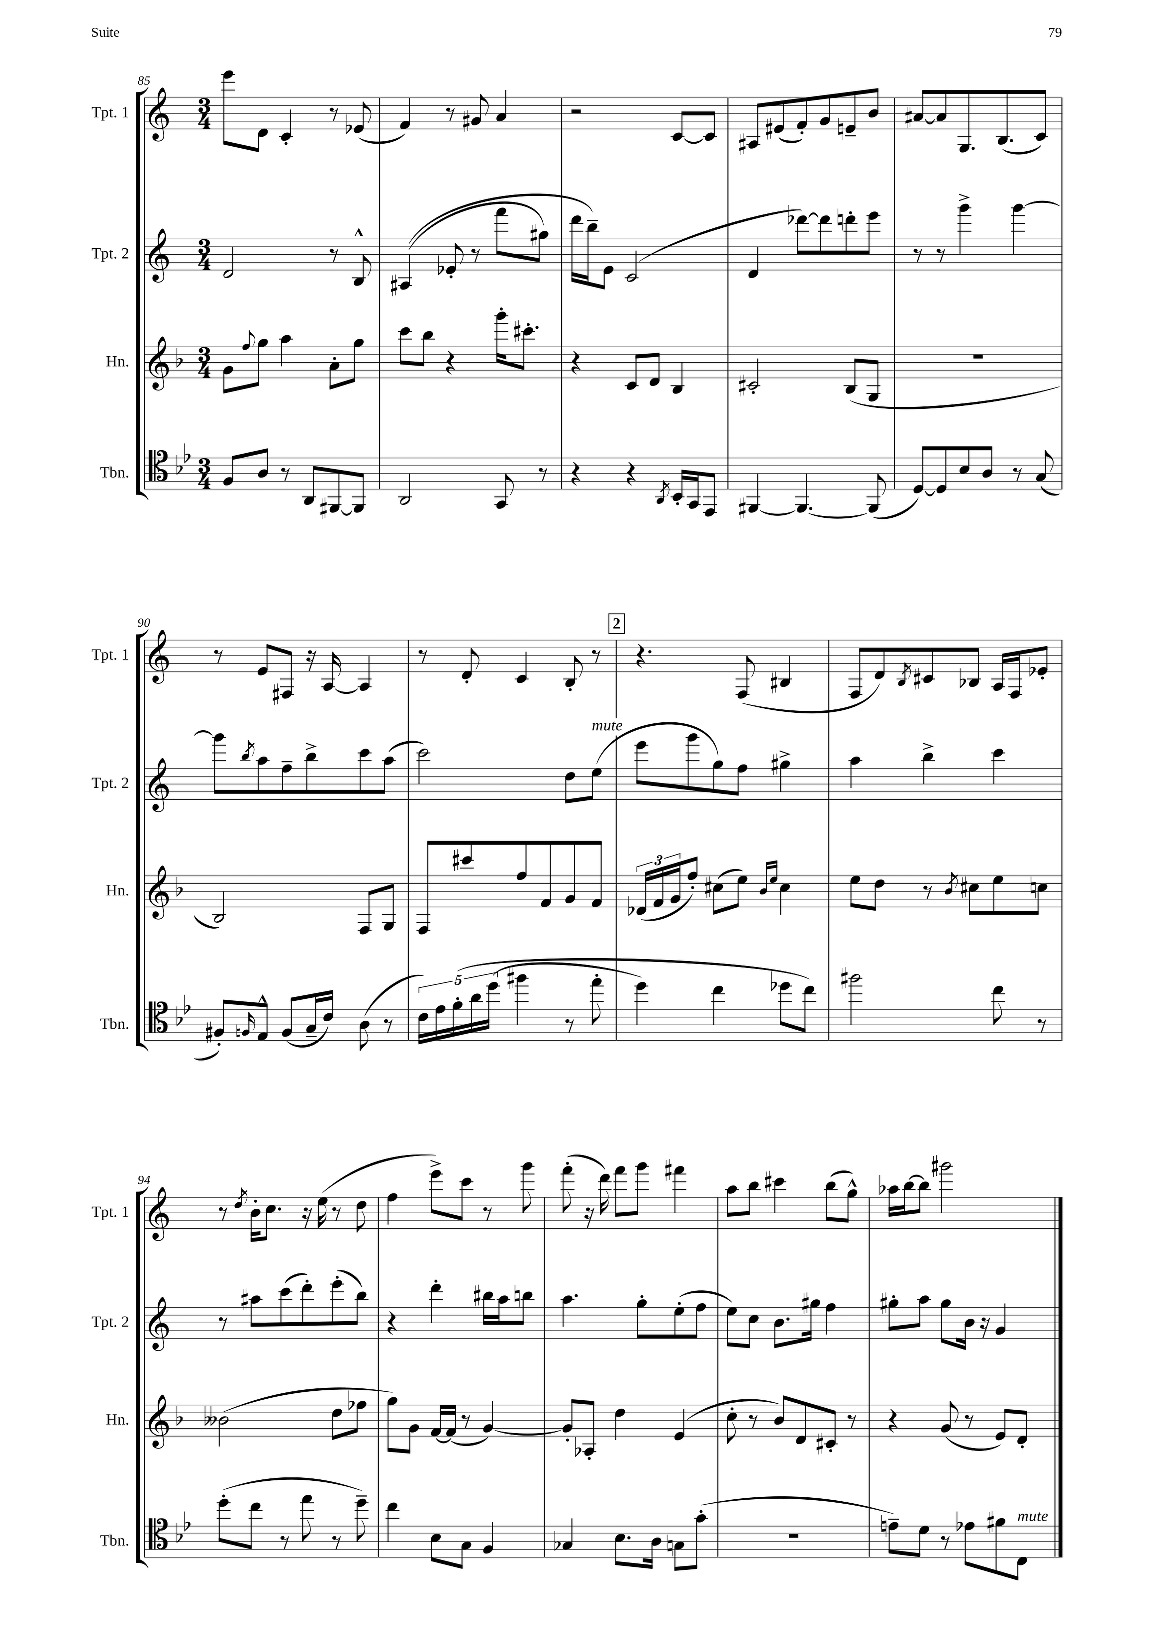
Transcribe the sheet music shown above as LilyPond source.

<<
\new StaffGroup <<
\new Staff = "s0" \with { instrumentName = "Tpt. 1" shortInstrumentName = "Tpt. 1" } {
    \clef treble \key c \major \numericTimeSignature \time 3/4
    e'''8 d'8 c'4-. r8 ees'8( |
    f'4) r8 gis'8 a'4 |
    r2 c'8~ c'8 |
    ais8 eis'8( f'8-.) g'8 e'8-- b'8 |
    ais'8~ ais'8 g8. b8.( c'8) |
    r8 e'8 fis8 r16 a16~ a4 |
    r8 d'8-. c'4 b8-. r8 |
    \mark \markup { \box "2" } r4. f8( bis4 |
    f8 d'8) \acciaccatura { b8 } cis'8 bes8 a16 f16 ees'8-. |
    r8 \acciaccatura { d''8 } b'16-. c''8. r16 e''16( r8 d''8 |
    f''4 e'''8->) c'''8 r8 g'''8 |
    f'''8-.( r16 d'''16) f'''8 g'''8 fis'''4 |
    a''8 b''8 cis'''4 b''8( g''8-^) |
    aes''16 b''16~ b''8 gis'''2 \bar "|." |
}
\new Staff = "s1" \with { instrumentName = "Tpt. 2" shortInstrumentName = "Tpt. 2" } {
    \clef treble \key c \major \numericTimeSignature \time 3/4
    d'2 r8 b8-^ |
    ais4(\( ees'8-. r8 f'''8 gis''8) |
    d'''16 b''16--\) e'8 c'2( |
    d'4 des'''8~) des'''8 d'''8-. e'''8 |
    r8 r8 g'''4-> g'''4~ |
    g'''8 \acciaccatura { b''8 } a''8 f''8-- b''8-> c'''8 a''8( |
    c'''2) d''8 e''8^\markup { \italic "mute" }( |
    \mark \markup { \box "2" } e'''8 g'''8 g''8) f''8 gis''4-> |
    a''4 b''4-> c'''4 |
    r8 ais''8 c'''8( d'''8-.) e'''8-.( b''8) |
    r4 d'''4-. bis''16 a''16 b''8 |
    a''4. g''8-. e''8-.( f''8 |
    e''8) c''8 b'8. gis''16 f''4 |
    gis''8-. a''8 gis''8 b'16 r16 g'4 \bar "|." |
}
\new Staff = "s2" \with { instrumentName = "Hn." shortInstrumentName = "Hn." } {
    \clef treble \key f \major \numericTimeSignature \time 3/4
    g'8 \appoggiatura { f''8 } g''8 a''4 a'8-. g''8 |
    c'''8 bes''8 r4 g'''16-. cis'''8.-. |
    r4 c'8 d'8 bes4 |
    cis'2-. bes8( g8 |
    R2. |
    bes2) f8 g8 |
    f8 cis'''8 f''8 f'8 g'8 f'8 |
    \mark \markup { \box "2" } \tuplet 3/2 { des'16( f'16 g'16 } f''8-.) cis''8( e''8) \grace { bes'16 e''16 } cis''4 |
    e''8 d''8 r8 \acciaccatura { bes'8 } cis''8 e''8 c''8 |
    beses'2( d''8 fes''8 |
    g''8) g'8 f'16~ f'16( r8 g'4~) |
    g'8-. aes8-. d''4 e'4( |
    c''8-. r8 bes'8) d'8 cis'8-. r8 |
    r4 g'8( r8 e'8) d'8-. \bar "|." |
}
\new Staff = "s3" \with { instrumentName = "Tbn." shortInstrumentName = "Tbn." } {
    \clef tenor \key bes \major \numericTimeSignature \time 3/4
    f8 a8 r8 a,8 fis,8~ fis,8 |
    a,2 g,8 r8 |
    r4 r4 \acciaccatura { a,8 } bes,16-. g,16 ees,8 |
    fis,4~ fis,4.~ fis,8( |
    d8~) d8 bes8 a8 r8 g8( |
    fis8-.) \grace { f16 } ees8-^ f8( g16-- c'16) a8( r8 |
    \tuplet 5/4 { c'16) ees'16 f'16-.\( a'16 d''16( } fis''4 r8 ees''8-. |
    \mark \markup { \box "2" } d''4) c''4 des''8 c''8\) |
    fis''2 c''8 r8 |
    d''8-.( c''8 r8 ees''8 r8 d''8--) |
    c''4 bes8 g8 f4 |
    ges4 bes8. a16 g8 g'8-.( |
    R2. |
    e'8--) d'8 r8 ees'8 fis'8 c8^\markup { \italic "mute" } \bar "|." |
}
>>
>>
\layout { \context { \Score currentBarNumber = #85 } }
